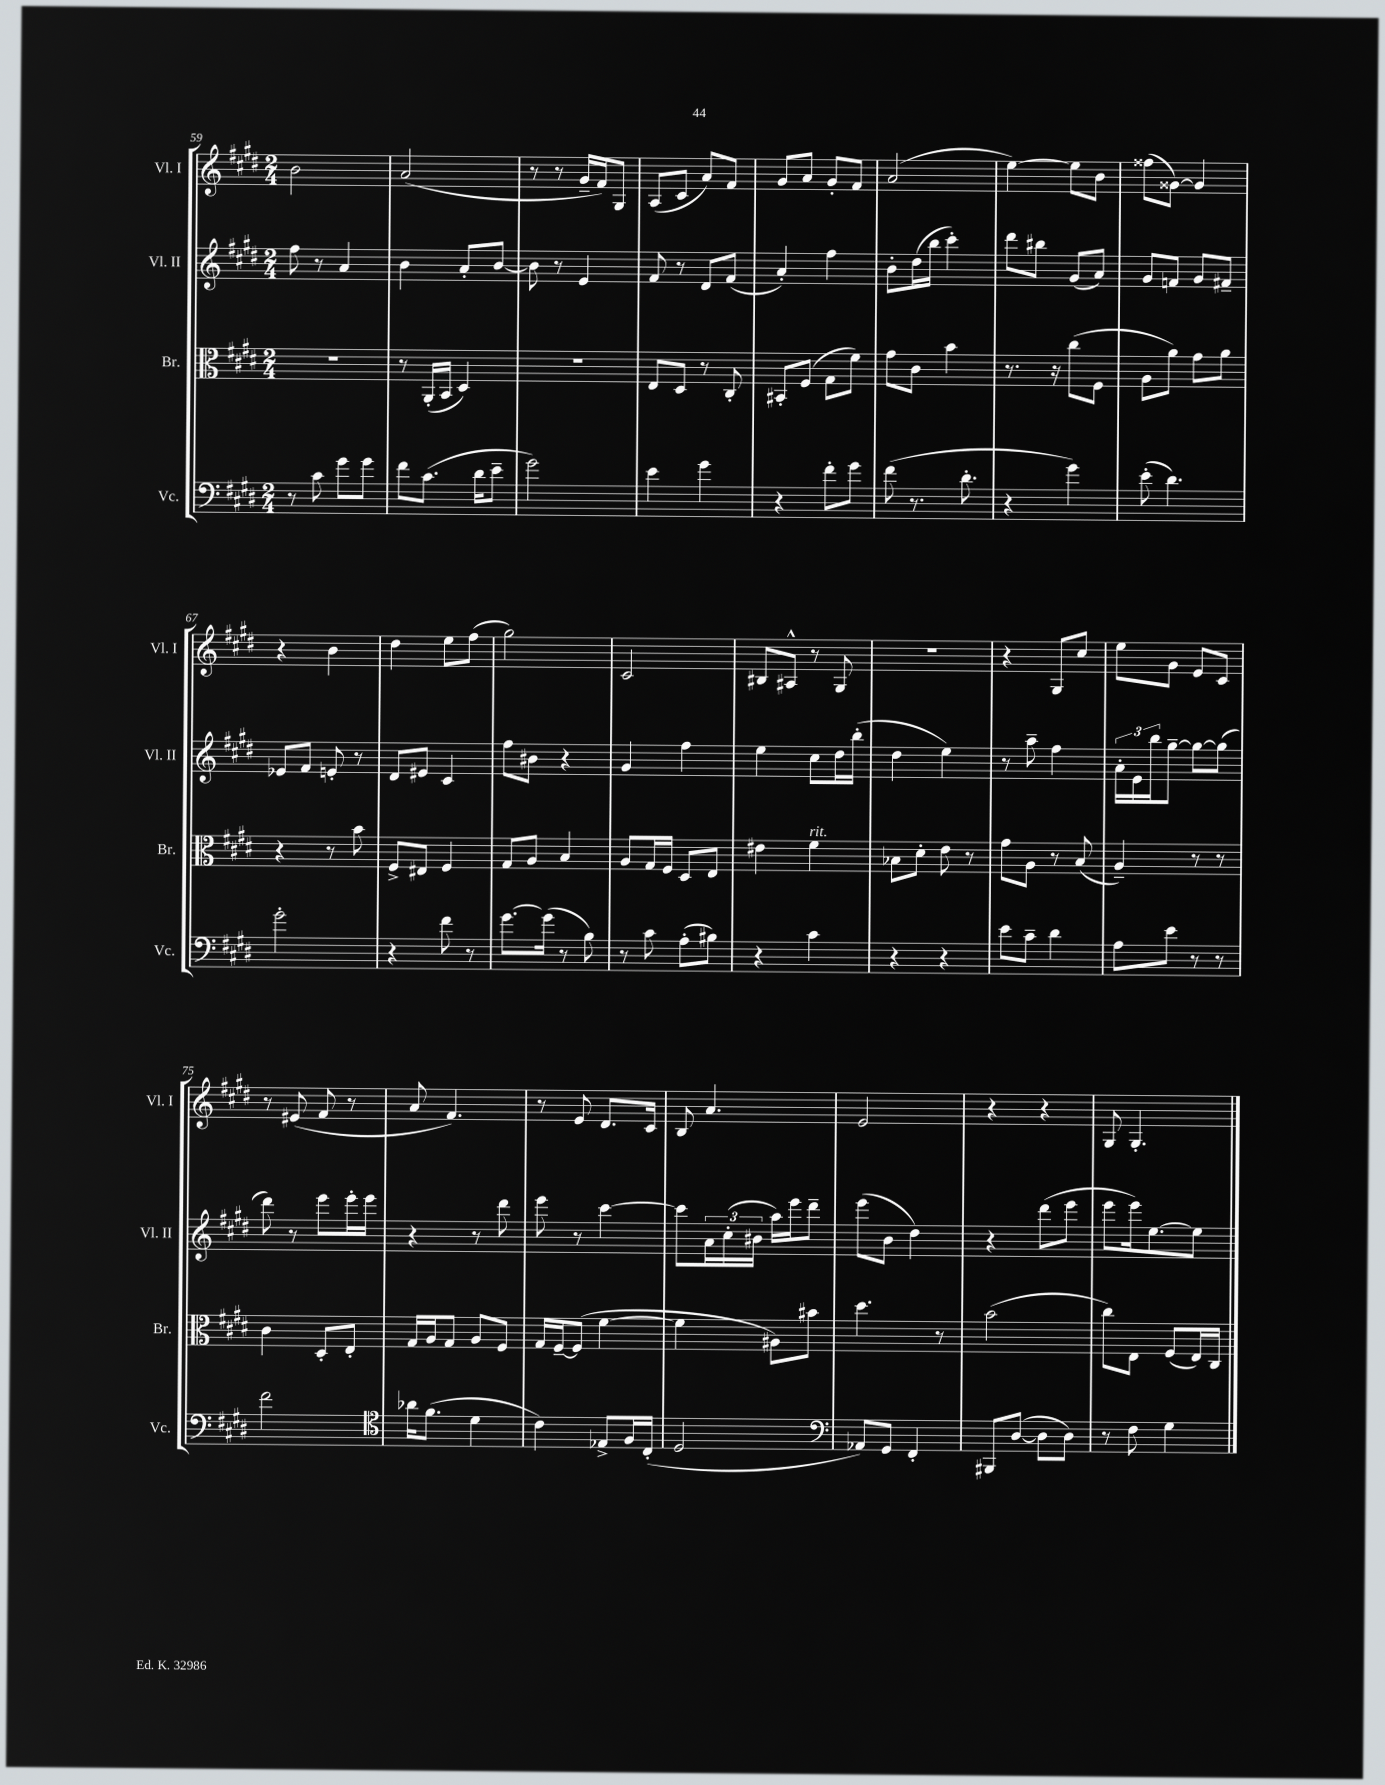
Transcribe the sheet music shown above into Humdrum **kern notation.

**kern	**kern	**kern	**kern
*part4	*part3	*part2	*part1
*staff4	*staff3	*staff2	*staff1
*I"Vc.	*I"Br.	*I"Vl. II	*I"Vl. I
*I'Vc.	*I'Br.	*I'Vl. II	*I'Vl. I
*clefF4	*clefC3	*clefG2	*clefG2
*k[f#c#g#d#]	*k[f#c#g#d#]	*k[f#c#g#d#]	*k[f#c#g#d#]
*M2/4	*M2/4	*M2/4	*M2/4
=59	=59	=59	=59
8r	2r	8ff#\	2b\
8c#\	.	8r	.
8g#\L	.	4a/	.
8g#\J	.	.	.
=60	=60	=60	=60
8f#\L	8r	4b\	(2a/
(8.c#\J	(16AA'/LL	.	.
.	16BB/JJ	.	.
.	4D#/)	8a'/L	.
16d#\KL	.	.	.
8e~\J	.	[8b/J	.
=61	=61	=61	=61
2g#\)	2r	8b\]	8r
.	.	8r	8r
.	.	4e/	16g#~/LL
.	.	.	16f#/J)
.	.	.	8G#/J
=62	=62	=62	=62
4e\	8E/L	8f#/	(8A/L
.	8D#/J	8r	8c#/J
4g#\	8r	8d#/L	8a/L)
.	8C#'/	(8f#/J	8f#/J
=63	=63	=63	=63
4r	8BB#X'/L	4a'/)	8g#/L
.	(8F#/J	.	8a/J
8f#'\L	8G#\L	4ff#\	8g#'/L
8g#\J	8f#\J)	.	8f#/J
=64	=64	=64	=64
(8f#\	8g#\L	8b'\L	(2a/
8.r	8c#\J	(16dd#\L	.
.	.	16bb\JJ	.
.	4b\	4ccc#'\)	.
8.d#'\	.	.	.
=65	=65	=65	=65
4r	8.r	8ddd#\L	[4ee\)
.	.	8bb#X\J	.
.	16r	.	.
4g#\)	(8cc#\L	(8g#/L	8ee\L]
.	8F#\J	8a/J)	8b\J
=66	=66	=66	=66
(8e'\	8A\L	8g#/L	(8ff##X\L
4.d#\)	8a\J)	8fn/J	[8g##X\J)
.	8g#\L	8g#/L	4g##/]
.	8a\J	8f#X~/J	.
!!LO:LB:g=z
=67	=67	=67	=67
2g#'\	4r	8e-X/L	4r
.	.	8f#/J	.
.	8r	8en'/	4b\
.	8b\	8r	.
=68	=68	=68	=68
4r	8F#^/L	8d#/L	4dd#\
.	8E#X/J	8e#X/J	.
8f#\	4F#/	4c#/	8ee\L
8r	.	.	(8ff#\J
=69	=69	=69	=69
[8.g#\L	8G#/L	8ff#\L	2gg#\)
.	8A/J	8b#X\J	.
(16g#\Jk]	.	.	.
8r	4B/	4r	.
8B\)	.	.	.
=70	=70	=70	=70
8r	8A/L	4g#/	2c#/
8c#\	16G#/L	.	.
.	16F#/JJ	.	.
(8A'\L	8D#/L	4ff#\	.
8B#X\J)	8E/J	.	.
=71	=71	=71	=71
4r	4e#X\	4ee\	8B#X/L
.	.	.	8A#X^^/J
!	!LO:TX:a:i:t=rit.	!	!
4c#\	4f#\	8cc#\L	8r
.	.	16dd#\L	8G#/
.	.	(16bb'\JJ	.
=72	=72	=72	=72
4r	8B-X\L	4dd#\	2r
.	8d#'\J	.	.
4r	8e\	4ee\)	.
.	8r	.	.
=73	=73	=73	=73
8e\L	8g#\L	8r	4r
8c#~\J	8A\J	8aa~\	.
4d#\	8r	4ff#\	8G#/L
.	(8B/	.	8cc#/J
=74	=74	=74	=74
8A\L	4A~/)	24a'\LL	8ee\L
.	.	24e\	.
.	.	24bb\J	.
8e\J	.	[8gg#~\J	8g#\J
8r	8r	8gg#\L_	8e/L
8r	8r	(8gg#\J]	8c#/J
!!LO:LB:g=z
=75	=75	=75	=75
2f#\	4c#\	8ddd#\)	8r
.	.	8r	(8e#X/
.	8D#'/L	8eee\L	8f#/
.	8E'/J	16eee'\L	8r
.	.	16eee\JJ	.
=76	=76	=76	=76
*clefC4	*	*	*
16a-X\KL	16G#/LL	4r	8a/
(8.f#\J	16A/J	.	.
.	8G#/J	.	4.f#/)
4d#\	8A/L	8r	.
.	8F#/J	8ddd#\	.
=77	=77	=77	=77
4c#\)	16G#/LL	8eee\	8r
.	[16F#~/J	.	.
.	(8F#/J]	8r	8e/
8E-X^/L	[4f#\	[4ccc#\	8.d#/L
16F#/L	.	.	.
(16C#'/JJ	.	.	16c#/Jk
=78	=78	=78	=78
2D#/	4f#\]	8ccc#\L]	8B/
.	.	24a\L	4.a/
.	.	(24cc#'\	.
.	.	24b#X\JJ	.
.	8A#X\L)	16aa\LL)	.
.	.	16eee\J	.
.	8b#X\J	8ddd#~\J	.
=79	=79	=79	=79
*clefF4	*	*	*
8AA-X/L)	4.dd#\	(8eee\L	2e/
8GG#/J	.	8b\J	.
4FF#'/	.	4dd#\)	.
.	8r	.	.
=80	=80	=80	=80
8BBB#X/L	(2b\	4r	4r
([8D#/J	.	.	.
8D#\L]	.	(8ddd#\L	4r
8D#\J)	.	8eee\J	.
=81	=81	=81	=81
8r	8cc#\L)	8eee\L	8G#/
8F#\	8E\J	16eee\k)	4.G#'/
.	.	[8.ee\	.
4G#\	(8F#/L	.	.
.	16E/L)	8ee\J]	.
.	16C#/JJ	.	.
==	==	==	==
*-	*-	*-	*-
